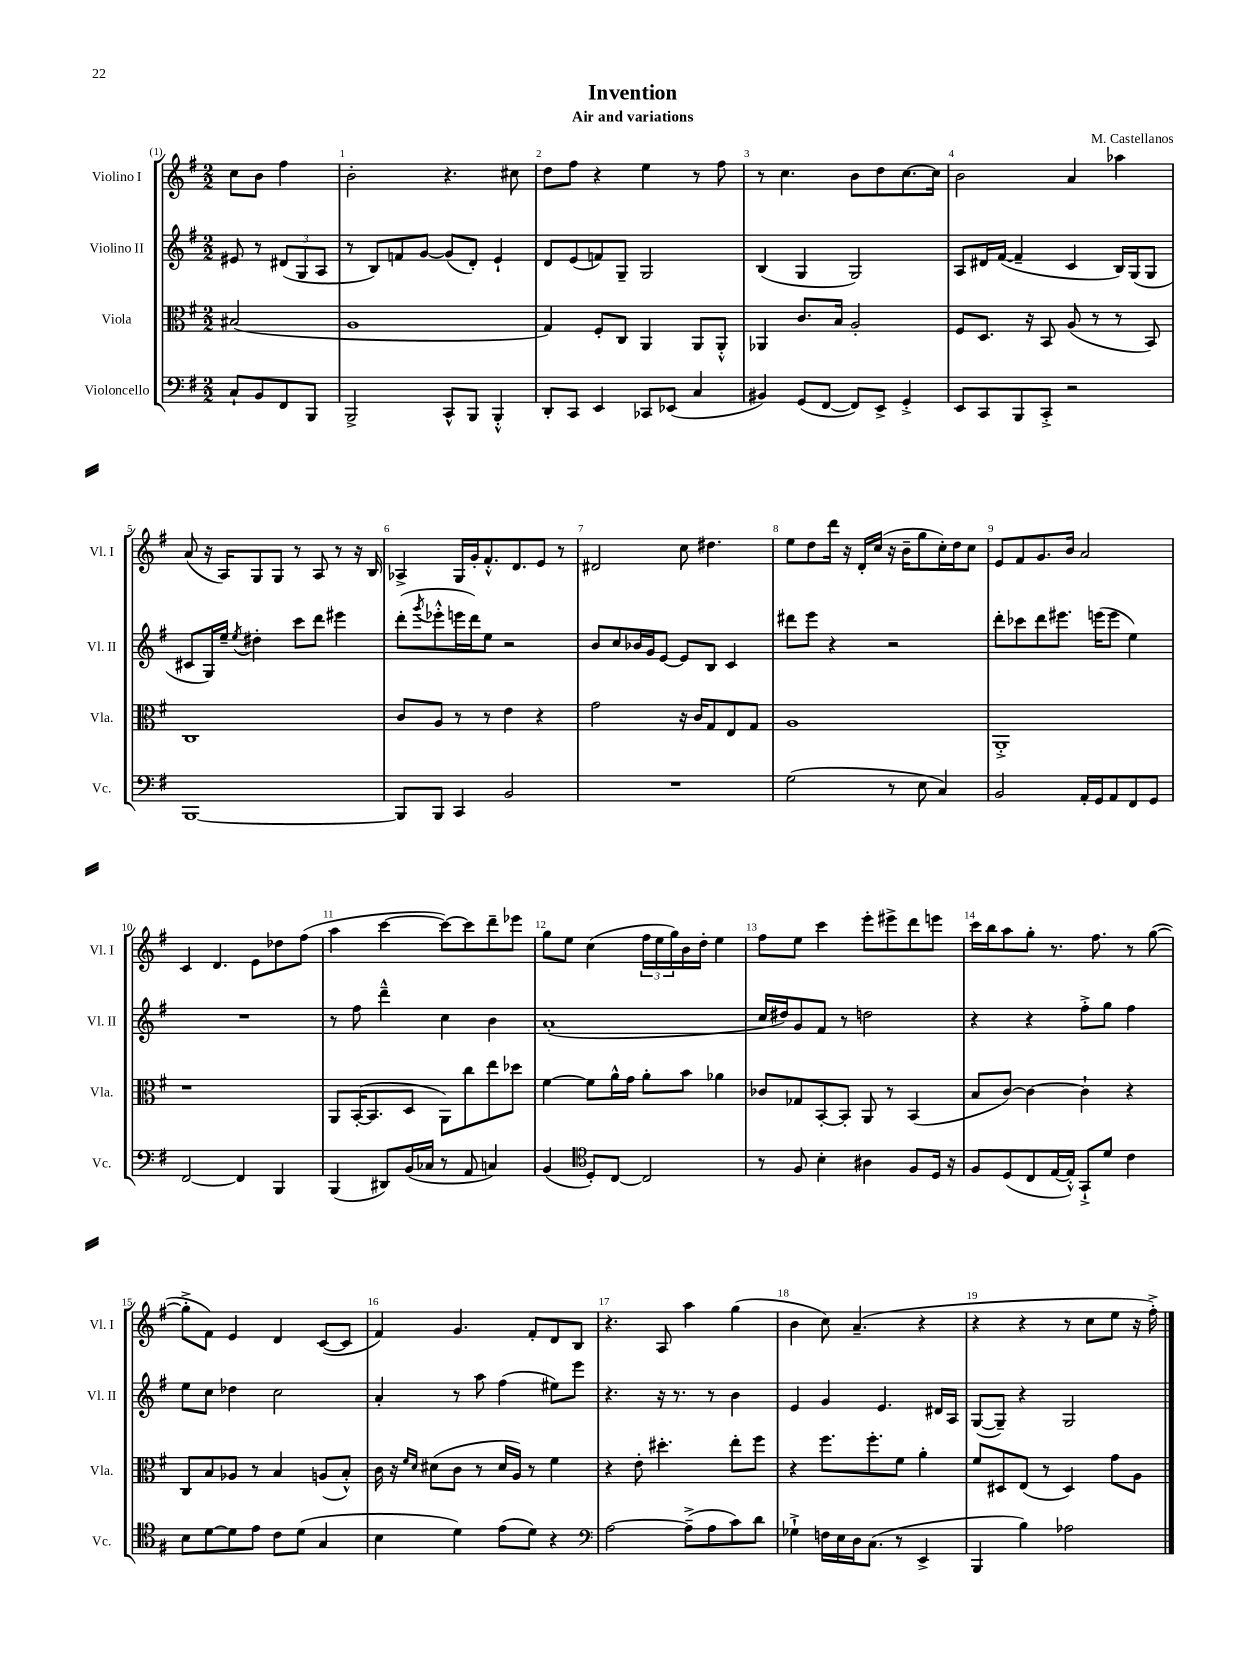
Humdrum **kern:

**kern	**kern	**kern	**kern
*staff4	*staff3	*staff2	*staff1
*clefF4	*clefC3	*clefG2	*clefG2
*k[f#]	*k[f#]	*k[f#]	*k[f#]
*M2/2	*M2/2	*M2/2	*M2/2
8C`	(2B#	8e#	8cc
8BB	.	8r	8b
8FF#	.	(12d#	4ff#
.	.	12G	.
8BBB	.	.	.
.	.	12A	.
=	=	=	=
2BBB^	1A	8r	2b'
.	.	8B)	.
.	.	8f	.
.	.	[8g	.
8CC^^	.	(8g]	4.r
8BBB	.	8d')	.
4BBB'^^	.	4e`	.
.	.	.	8cc#
=	=	=	=
8DD'	4G)	8d	8dd
8CC	.	(8e	8ff#
4EE	8F#'	8f)	4r
.	8C	8G~	.
8CC-	4AA	2G	4ee
(8EE-	.	.	.
4C	8AA	.	8r
.	8AA'^^	.	8ff#
=	=	=	=
4BB#)	4AA-	(4B	8r
.	.	.	4.cc
(8GG	8.c	4G	.
[8FF#	.	.	.
.	16B	.	.
8FF#])	2A'	2G)	8b
8EE^	.	.	8dd
4GG'^	.	.	[8.cc
.	.	.	16cc]
=	=	=	=
8EE	8F#	8A	2b
8CC	8.D	16d#	.
.	.	([16f#	.
8BBB	.	4f#~]	.
.	16r	.	.
8CC'^	8BB	.	.
2r	(8A	4c	4a
.	8r	.	.
.	8r	16B)	4aa-
.	.	(16G	.
.	8BB)	8G	.
=	=	=	=
[1BBB	1C	8c#	(8a
.	.	16G)	16r
.	.	16ee~	16A)
.	.	8qee	.
.	.	4dd#'	8G
.	.	.	8G
.	.	8ccc	8r
.	.	8ddd	8A
.	.	4eee#	8r
.	.	.	16r
.	.	.	16B
=	=	=	=
8BBB]	8c	(8ddd'	4A-^
.	.	8qggg	.
8BBB	8A	8eee-'^^	.
4CC	8r	16eee	16G
.	.	16ddd)	16g'
.	8r	8ee	8.f#'^^
2BB	4e	2r	.
.	.	.	8.d
.	4r	.	8e
.	.	.	8r
=	=	=	=
1r	2g	8b	2d#
.	.	8cc	.
.	.	16b-	.
.	.	16g	.
.	.	[8e	.
.	16r	8e]	8cc
.	16c	.	.
.	8G	8B	4.dd#
.	8E	4c	.
.	8G	.	.
=	=	=	=
(2G	1A	8ddd#	8ee
.	.	8eee	8dd
.	.	4r	16ddd
.	.	.	16r
.	.	.	16d'
.	.	.	(16cc
8r	.	2r	16r
.	.	.	16b~
8E	.	.	8gg
4C)	.	.	16cc')
.	.	.	16dd
.	.	.	8cc
=	=	=	=
2BB	1AA'^	8ddd'	8e
.	.	8ccc-	8f#
.	.	8ddd	8.g
.	.	8.eee#	.
.	.	.	16b
16AA'	.	.	2a
16GG	.	(16eee	.
8AA	.	8eee	.
8FF#	.	4ee)	.
8GG	.	.	.
=	=	=	=
[2FF#	1r	1r	4c
.	.	.	4.d
4FF#]	.	.	.
.	.	.	8e
4BBB	.	.	8dd-
.	.	.	(8ff#
=	=	=	=
(4BBB	8AA	8r	4aa
.	([16BB'	8ff#	.
.	8.BB]	.	.
8DD#)	.	4ddd~^^	[4ccc
(16BB	8D	.	.
16C-	.	.	.
8r	8AA)	4cc	8ccc_)
8AA	8cc	.	8ccc]
4C)	8ee	4b	8ddd~
.	8dd-	.	8eee-
=	=	=	=
(4BB	[4f#	(1a'	8gg
.	.	.	8ee
*clefC4	*	*	*
8D')	8f#]	.	(4cc
[8C	16a^^	.	.
.	16g	.	.
2C]	8a'	.	24ff#
.	.	.	24ee
.	.	.	24gg)
.	8b	.	16b
.	.	.	16dd'
.	4a-	.	4ee
=	=	=	=
8r	8c-	16cc	8ff#
.	.	16dd#)	.
8F#	8G-	8g	8ee
4B'	[8BB'	8f#	4ccc
.	8BB']	8r	.
4A#	8AA	2dd	8eee'
.	8r	.	8eee#^
8F#	(4BB	.	8ddd
16D	.	.	8eee
16r	.	.	.
=	=	=	=
8F#	8B	4r	16ccc
.	.	.	16bb
(8D	[8c)	.	8aa
8C	4c_	4r	8gg'
[16E	.	.	8.r
16E'^^])	.	.	.
8GG`^	4c`]	8ff#'^	.
.	.	.	8.ff#
8d	.	8gg	.
4c	4r	4ff#	8r
.	.	.	([8gg
=	=	=	=
8B	8C	8ee	8gg'^]
[8d	8B	8cc	8f#)
8d]	8A-	4dd-	4e
8e	8r	.	.
8c	4B	2cc	4d
(8d	.	.	.
4G	(8A	.	([8c
.	8B'^^)	.	8c]
=	=	=	=
4B	16c	4a'	4f#)
.	16r	.	.
.	16qqf#	.	.
.	16qqd	.	.
.	(8d#	.	.
4d)	8c	8r	4.g
.	8r	8aa	.
(8e	16d#	(4ff#	.
.	16A)	.	.
8d)	8r	.	8f#'
4r	4f#	8ee#)	8d
.	.	8eee	8B
=	=	=	=
*clefF4	*	*	*
[2A	4r	4.r	4.r
.	8e'	.	.
.	4.dd#'	16r	8A
.	.	8.r	.
(8A~^]	.	.	4aa
8A	.	8r	.
8c)	8ee'	4b	(4gg
8d	8ff#	.	.
=	=	=	=
4G-`^	4r	4e	4b
16F	8.ff#	4g	8cc)
16E	.	.	.
16D	.	.	(4.a~
(8.C	8.ff#'	.	.
.	.	4.e	.
8r	8f#	.	.
4EE^	4a'	.	4r
.	.	16d#	.
.	.	16A	.
=	=	=	=
4BBB	8f#	([8G	4r
.	8D#	8G~])	.
4B)	(8E	4r	4r
.	8r	.	.
2A-	4D#)	2G	8r
.	.	.	8cc
.	8g	.	8ee
.	8A	.	16r
.	.	.	16ff#'^)
==	==	==	==
*-	*-	*-	*-
